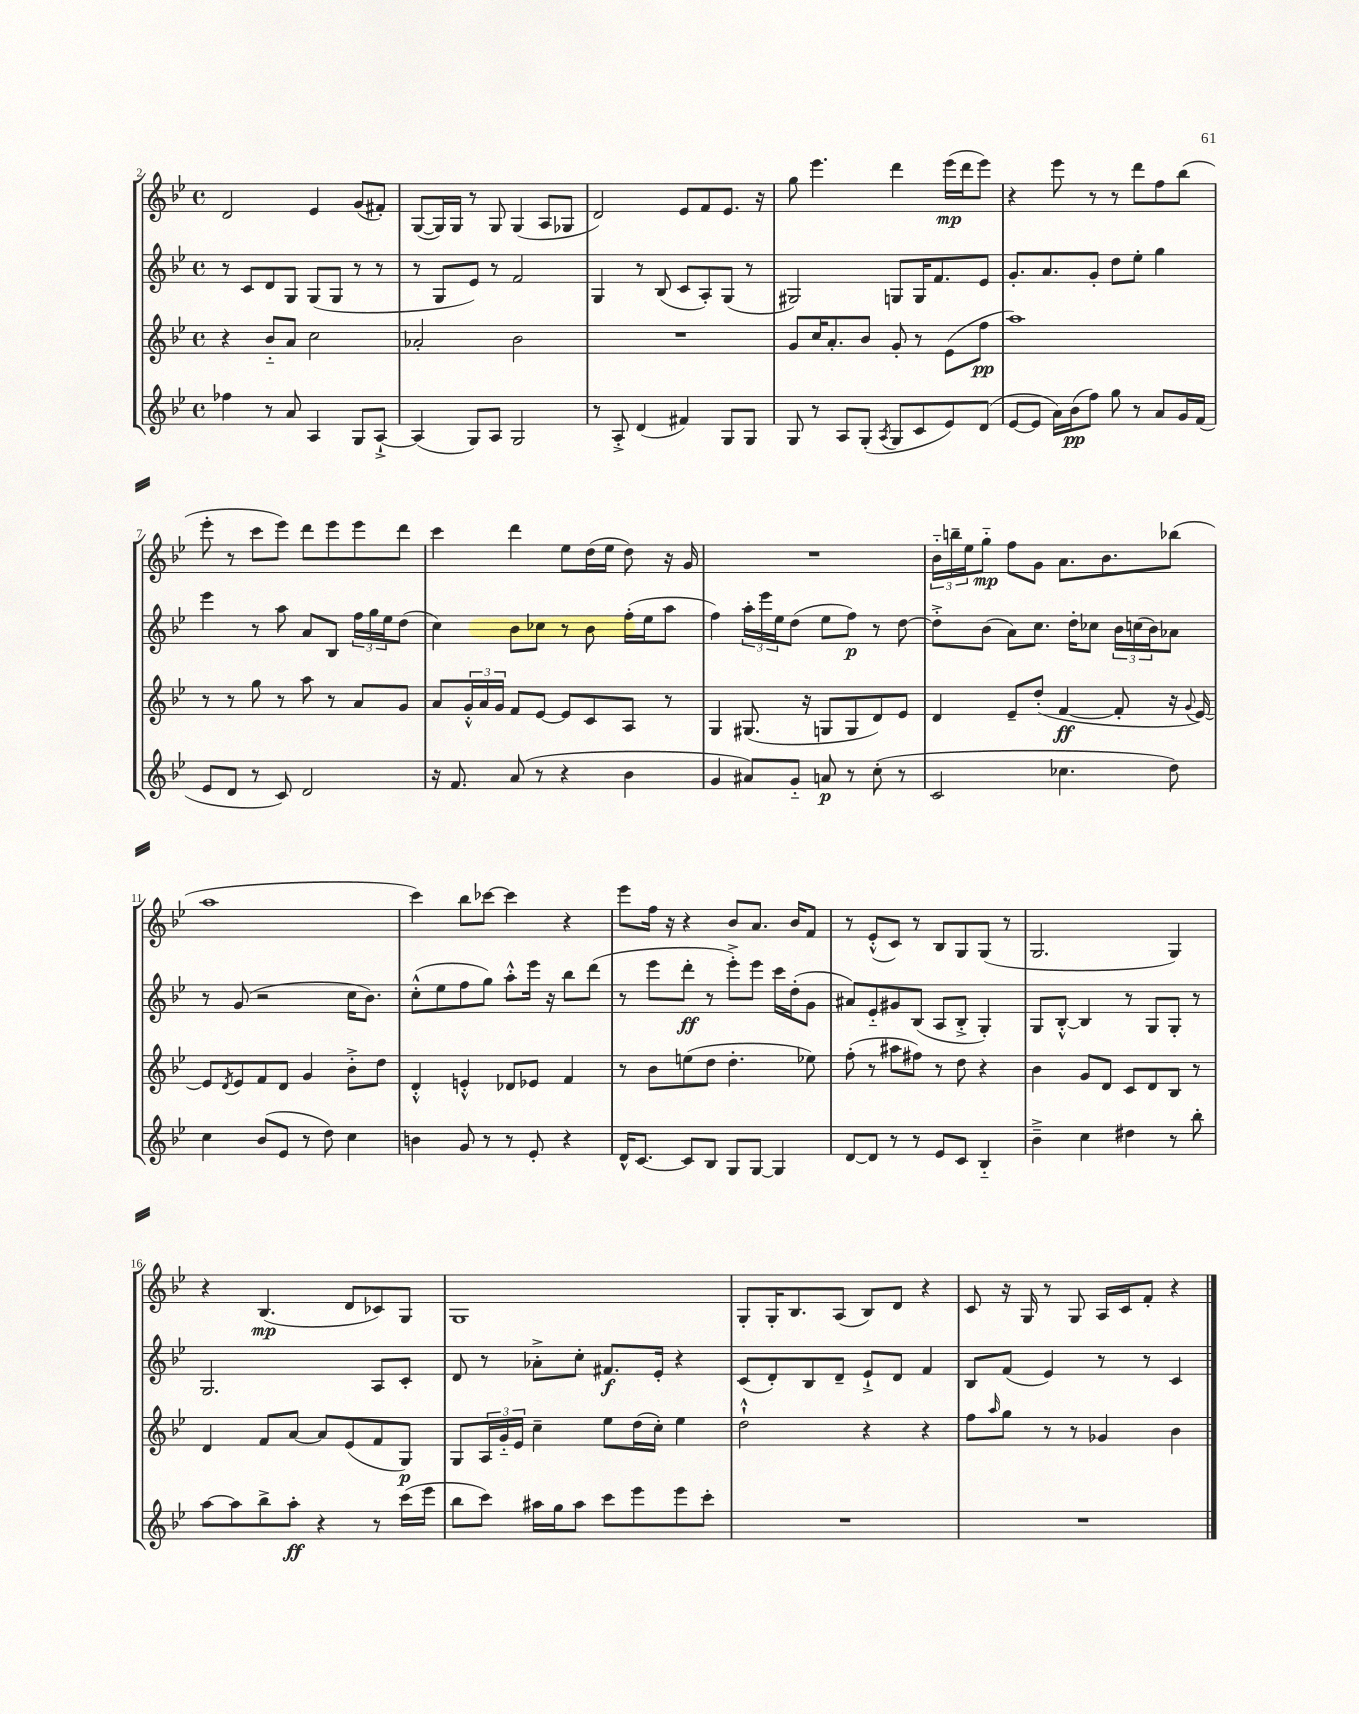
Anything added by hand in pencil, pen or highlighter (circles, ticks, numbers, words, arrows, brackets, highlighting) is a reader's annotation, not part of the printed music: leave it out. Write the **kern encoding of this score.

**kern	**kern	**kern	**kern
*staff4	*staff3	*staff2	*staff1
*clefG2	*clefG2	*clefG2	*clefG2
*k[b-e-]	*k[b-e-]	*k[b-e-]	*k[b-e-]
*M4/4	*M4/4	*M4/4	*M4/4
*met(c)	*met(c)	*met(c)	*met(c)
4ff-	4r	8r	2d
.	.	8c	.
8r	8b-'~	8d	.
8a	8a	8G	.
4A	2cc	(8G	4e-
.	.	8G	.
8G	.	8r	(8g
[8A`^	.	8r	8f#')
=	=	=	=
(4A]	2a-'	8r	([8G
.	.	8G	16G])
.	.	.	16G
8G)	.	8e-)	8r
8A	.	8r	8G
2G	2b-	2f	(4G
.	.	.	8A
.	.	.	8G-
=	=	=	=
8r	1r	4G	2d)
8A'^	.	.	.
(4d	.	8r	.
.	.	(8B-	.
4f#)	.	8c	8e-
.	.	8A')	8f
8G	.	(8G	8.e-
8G	.	8r	.
.	.	.	16r
=	=	=	=
8G	8g	2G#)	8gg
8r	16cc	.	4.eee-
.	8.a'	.	.
8A	.	.	.
(8G'	8b-	.	.
8qA	.	.	.
8G	8g'	8G	4ddd
8c	8r	16G	.
.	.	8.f	.
8e-)	(8e-	.	(16eee-
.	.	.	16ddd
(8d	8ff	8e-	8eee-)
=	=	=	=
[8e-	1aa)	8.g'	4r
8e-]	.	.	.
.	.	8.a	.
16a)	.	.	8eee-
(16b-	.	.	.
8ff)	.	8g'	8r
8gg	.	8dd	8r
8r	.	8ee-'	8ddd
8a	.	4gg	8ff
16g	.	.	(8bb-
(16f	.	.	.
=	=	=	=
8e-	8r	4eee-	8eee-'
8d	8r	.	8r
8r	8gg	8r	8ccc
8c)	8r	8aa	8eee-)
2d	8aa	8a	8ddd
.	8r	8B-	8eee-
.	8a	24ff	8eee-
.	.	24gg	.
.	.	24ee-	.
.	8g	(8dd	8ddd
=	=	=	=
16r	8a	4cc)	4ccc
8.f	.	.	.
.	24g'^^	.	.
.	24a	.	.
.	24g	.	.
(8a	8f	8b-	4ddd
8r	[8e-	8cc-	.
4r	8e-]	8r	8ee-
.	8c	8b-	(16dd
.	.	.	16ee-
4b-	8A	(16ff'	8dd)
.	.	16ee-	.
.	8r	8aa	16r
.	.	.	16g
=	=	=	=
4g	4G	4ff)	1r
8a#)	(8.G#	24aa'	.
.	.	24eee-	.
.	.	24ee-	.
8g'~	.	(8dd	.
.	16r	.	.
8a	8G	8ee-	.
8r	8G	8ff)	.
(8cc'	8d)	8r	.
8r	8e-	[8dd	.
=	=	=	=
2c	4d	8dd'^]	24b-'~
.	.	.	24bb~
.	.	.	24ee-
.	.	(8b-	8gg'~
.	8e-~	8a)	8ff
.	(8dd'	8.cc	8g
4.cc-	[4f	.	8.a
.	.	16dd'	.
.	.	8cc-	.
.	.	.	8.b-
.	8f']	24b-	.
.	.	(24cc	.
.	.	24b-)	.
8dd)	16r	8a-	(8bb-
.	8qqg	.	.
.	[16e-)	.	.
=	=	=	=
4cc	8e-]	8r	1aa
.	8qd	.	.
.	8e-	(8g	.
(8b-	8f	2r	.
8e-	8d	.	.
8r	4g	.	.
8dd)	.	.	.
4cc	8b-'^	16cc	.
.	.	8.b-)	.
.	8dd	.	.
=	=	=	=
4b	4d'^^	(8cc'^^	4ccc)
.	.	8ee-	.
8g	4e'^^	8ff	8bb-
8r	.	8gg)	[8ccc-
8r	8d-	8aa'^^	4ccc-]
8e-'	8e-	16eee-	.
.	.	16r	.
4r	4f	8bb-	4r
.	.	(8ddd	.
=	=	=	=
16d^^	8r	8r	8eee-
[8.c	.	.	.
.	8b-	8eee-	16ff
.	.	.	16r
8c]	(8ee	8ddd'	4r
8B-	8dd	8r	.
8G	4.dd'	8eee-'^)	8b-
[8G	.	8eee-	8.a
4G]	.	16ccc	.
.	.	(16dd'	16b-
.	8ee-)	8g	8f
=	=	=	=
[8d	(8ff'	8a#)	8r
8d]	8r	8e-'~	(8e-'^^
8r	8aa#	8g#	8c)
8r	8ff#)	(8B-	8r
8e-	8r	8A	8B-
8c	8dd	8B-'^	8G
4B-'~	4r	4G')	(8G
.	.	.	8r
=	=	=	=
4b-~^	4b-	8G	2.G
.	.	[8B-'^^	.
4cc	8g	4B-]	.
.	8d	.	.
4dd#	8c	8r	.
.	8d	8G	.
8r	8B-	8G'	4G)
8bb-'	8r	8r	.
=	=	=	=
[8aa	4d	2.G	4r
8aa]	.	.	.
8bb-^	8f	.	(4.B-
8aa'	[8a	.	.
4r	8a]	.	.
.	(8e-	.	8d
8r	8f	8A	8c-)
(16ccc	8G)	8c'	8G
16eee-	.	.	.
=	=	=	=
8bb-	8G	8d	1G
8ccc)	24A	8r	.
.	24g'~	.	.
.	24e-	.	.
16aa#	4cc~	8a-'^	.
16gg	.	.	.
8aa#	.	8cc'	.
8ccc	8ee-	8.f#	.
8eee-	(16dd	.	.
.	16cc')	16e-'	.
8eee-	4ee-	4r	.
8ccc'	.	.	.
=	=	=	=
1r	2dd`^^	(8c	8G'
.	.	8d')	16G'
.	.	.	8.B-
.	.	8B-	.
.	.	8d~	(8A
.	4r	8e-`^	8B-)
.	.	8d	8d
.	4r	4f	4r
=	=	=	=
1r	8ff	8B-	8c
.	16qqaa	.	.
.	8gg	(8f	16r
.	.	.	16G
.	8r	4e-)	8r
.	8r	.	8G
.	4g-	8r	16A
.	.	.	16c
.	.	8r	8f'
.	4b-	4c	4r
==	==	==	==
*-	*-	*-	*-
